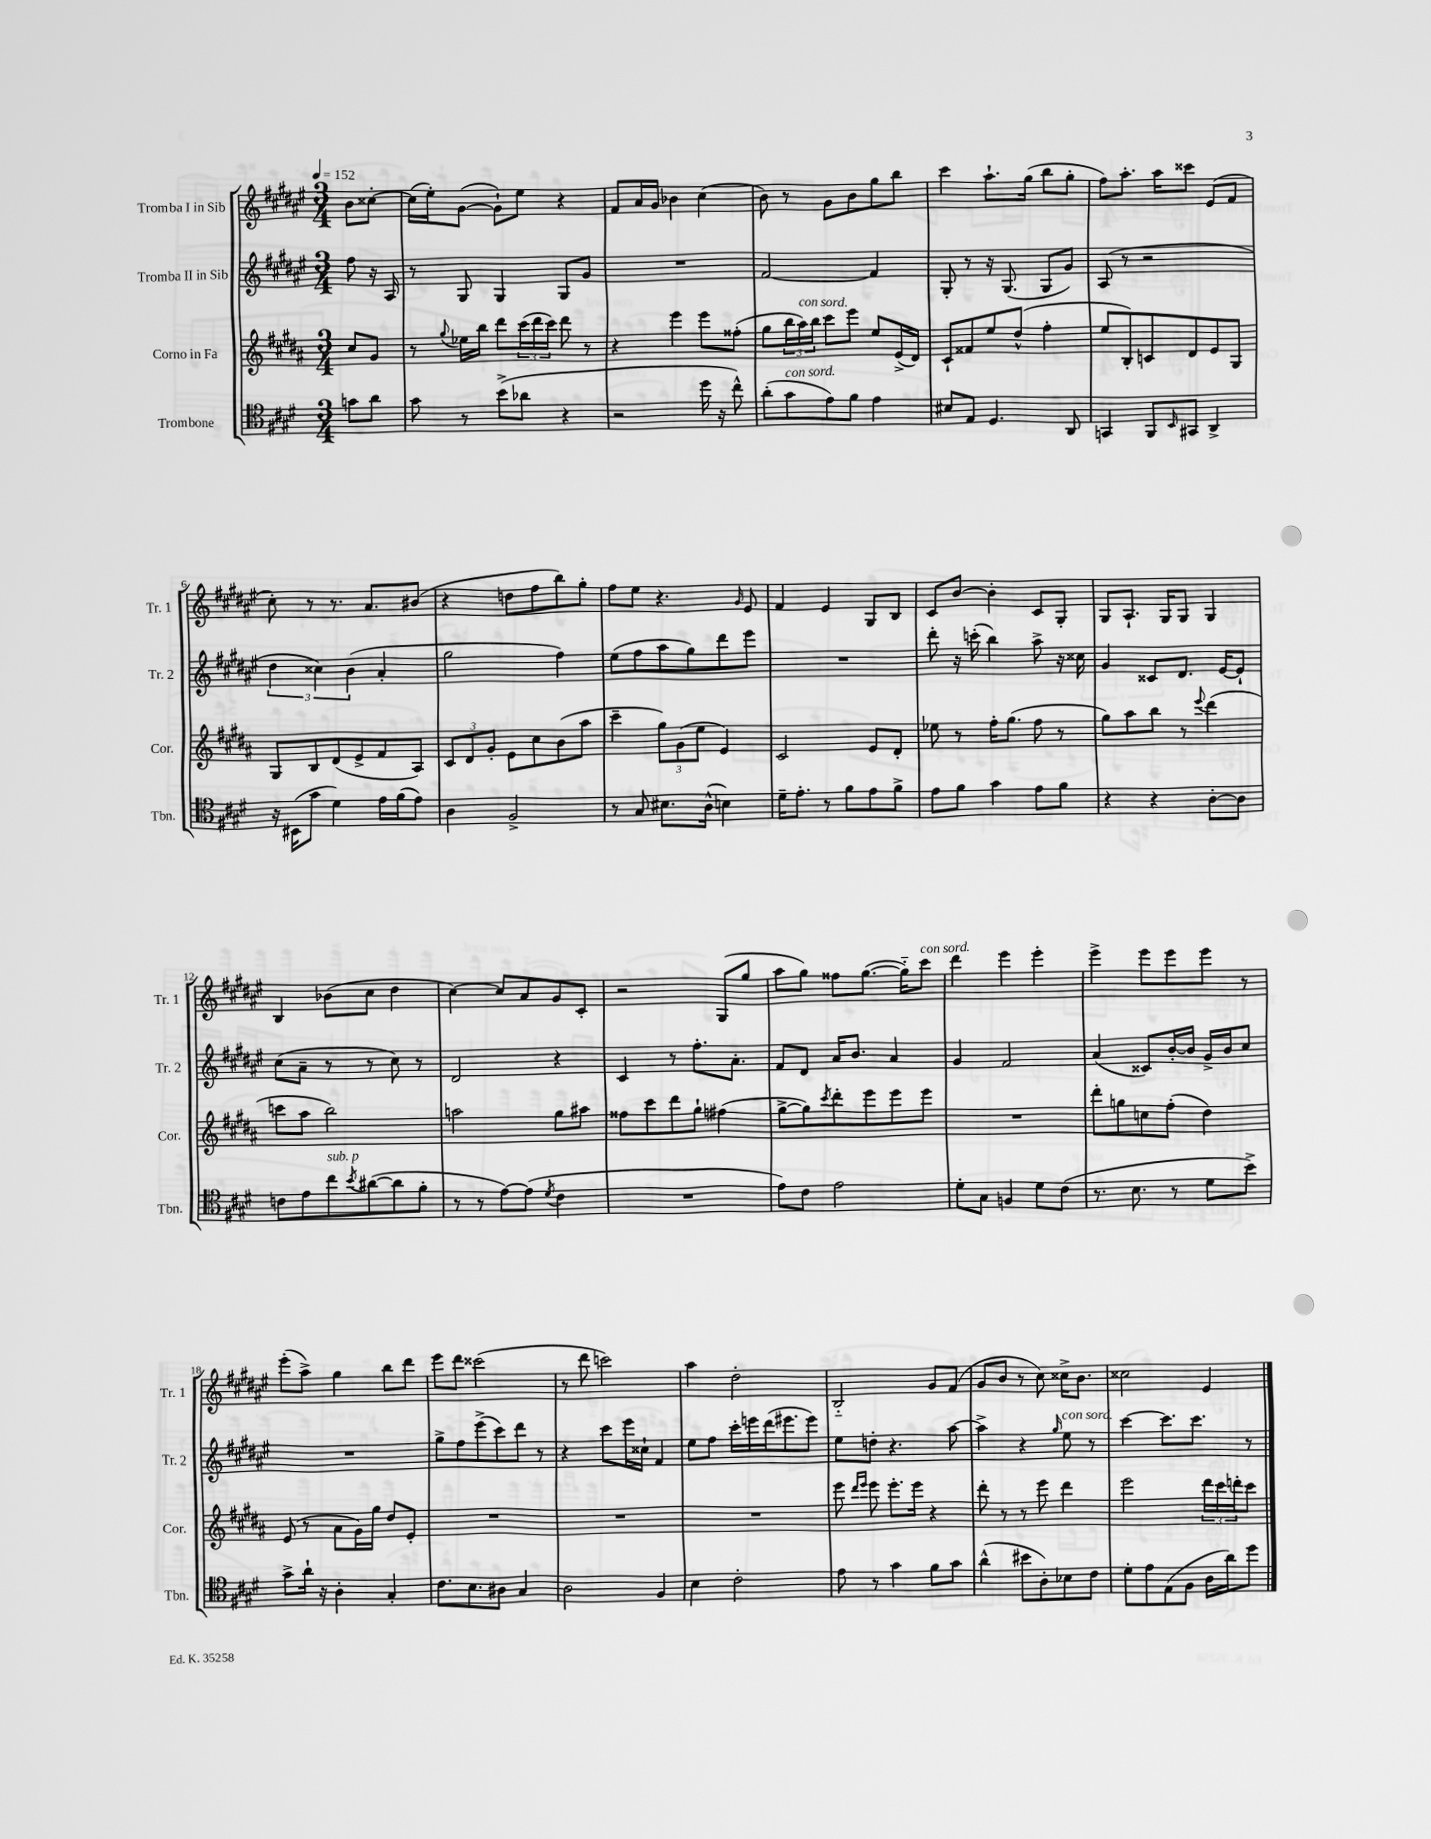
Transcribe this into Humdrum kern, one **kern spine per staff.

**kern	**kern	**kern	**kern
*staff4	*staff3	*staff2	*staff1
*clefC4	*clefG2	*clefG2	*clefG2
*k[f#c#g#d#]	*k[f#c#g#d#a#]	*k[f#c#g#d#a#e#]	*k[f#c#g#d#a#e#]
*M3/4	*M3/4	*M3/4	*M3/4
*MM152	*MM152	*MM152	*MM152
8g	8cc#	8ff#	8b
8a	8g#	16r	[8cc##'
.	.	16A#	.
=	=	=	=
8g#	8r	8r	(16cc##]
.	.	.	16ee#')
.	8qqgg#	.	.
8r	16ee-	8G#	([8g#
.	16bb	.	.
(8b^	8ddd#	4G#	8g#`])
8a-	(24ccc#	.	8ee#
.	24ddd#	.	.
.	24ccc#)	.	.
4r	8ddd#	8G#	4r
.	8r	8g#	.
=	=	=	=
2r	4r	2.r	8f#
.	.	.	16a#
.	.	.	16g#
.	4eee	.	4b-
16dd#	8eee	.	(4cc#
16r	.	.	.
8cc#^^)	(8ff##'	.	.
=	=	=	=
(8a'	8gg#	[2f#	8b)
8g#	24bb	.	8r
.	24aa#)	.	.
.	24bb	.	.
8e)	8ccc#	.	8g#
8f#	8eee	.	8b
4e	8ee	4f#]	8gg#
.	(16e^	.	8bb
.	16d#)	.	.
=	=	=	=
8B#	8c#`	8G#'	4ccc#
8E	8f##	8r	.
4.D#	8ee	16r	8.aa#`
.	.	(8.G#	.
.	(8dd#^^	.	.
.	.	.	(16gg#
.	4ff#'	8G#	8bb
8AA	.	8g#)	8gg#'
=	=	=	=
4GG	8ee	(8A#	8ff#)
.	8B')	8r	8.aa#'
8FF#	8c	2r	.
.	.	.	16aa#
16qqBB	.	.	.
8GG#	8d#	.	8ccc##
4AA^	8e	.	(8e#
.	8G#	.	8f#
=	=	=	=
16r	8G#	6dd#	8cc#')
(16BB#	.	.	.
8g#	8B	.	8r
.	.	6cc##)	.
4d#)	(8d#	.	8.r
.	.	(6b	.
.	8e^	.	.
.	.	.	8.a#
16e	8f#	4a#'	.
(16f#	.	.	.
8e)	8A#)	.	(8b#
=	=	=	=
4A	12c#	2gg#	4r
.	12d#	.	.
.	12g#'	.	.
2F#^	8e	.	8dd
.	8cc#	.	8ff#
.	(8b	4ff#)	8bb)
.	8aa#	.	8gg#'
=	=	=	=
8r	4ccc#~	(8ee#	8ff#
8G#	.	8ff#	8ee#
8.B#	12gg#)	8aa#	4.r
.	(12g#	.	.
.	.	8gg#)	.
.	12ee	.	.
(16A^^	.	.	.
4B)	4e)	8ddd#	.
.	.	.	16qqg#
.	.	8eee#	8e#
=	=	=	=
16d#~	2c#	2.r	4f#
8.e'	.	.	.
8r	.	.	4e#
8f#	.	.	.
8e	8e	.	8G#
8f#^	8d#'	.	8B
=	=	=	=
8e	8ee-	8ddd#'	8c#
8f#	8r	16r	[8b
.	.	(16ccc'	.
4g#	16ff#'	4bb)	4b']
.	(8.gg#	.	.
8e	8ff#	8aa#^	8c#
8f#	8r	16r	8G#'
.	.	16cc##	.
=	=	=	=
4r	8gg#)	4g#	8G#
.	8aa#	.	8.A#`
4r	8bb	8c##	.
.	.	.	16G#
.	8r	8.d#	8G#
.	8qqeee	.	.
[8A'	(4ddd#	.	4G#
.	.	[16e#	.
8A]	.	8e#`]	.
=	=	=	=
8c	8ccc	(8cc#	4B
8e	8aa#	8a#~	.
8cc#	2bb)	8r	(8b-
8qb	.	.	.
([8a#	.	8r	8cc#
8a#]	.	8cc#)	4dd#
8f#'	.	8r	.
=	=	=	=
8r	2aa	2d#	[4cc#)
8r	.	.	.
[8e)	.	.	8cc#]
(8e]	.	.	8a#
8qd#	.	.	.
4c#	8gg#	4r	8g#
.	8aa#	.	8c#'
=	=	=	=
2.r	8ff##	4c#	2r
.	8ccc#	.	.
.	8ddd#	8r	.
.	8gg#`	8.ff#'	.
.	(4ff#	.	(8G#
.	.	8.a#'	.
.	.	.	8gg#
=	=	=	=
8e)	[8gg#^	8f#	8aa#
8c#	8gg#])	8d#	8gg#)
.	8qccc#	.	.
2e	8ddd#'	16a#	8ff##
.	.	8.b	.
.	8eee	.	([8.gg#
.	8eee	4a#	.
.	.	.	16gg#'~])
.	8eee	.	8ccc#
=	=	=	=
8d#'	2.r	4g#	4ddd#
8G#	.	.	.
4F	.	2f#	4eee#
8d#	.	.	4eee#'
(8c#	.	.	.
=	=	=	=
8.r	8ddd#'	(4a#	4eee#^
.	8gg	.	.
8.B	.	.	.
.	8cc	8c##)	8eee#
8r	(8ff#'	[16b'	8eee#
.	.	16b]	.
8d#	4dd#)	16g#^	8eee#
.	.	16b	.
8b^)	.	8cc#	8r
=	=	=	=
8g#^	(8e	2.r	(8eee#'
16a`	8r	.	8aa#^)
16r	.	.	.
4A'	8a#	.	4gg#
.	16g#)	.	.
.	16gg#	.	.
4G#'	8dd#	.	8bb
.	8e'	.	8ddd#
=	=	=	=
8.c#	2.r	8gg#^	8eee#
.	.	8ff#	8ddd#
8.B	.	.	.
.	.	(8eee#^	(2ccc##
8A#	.	8ccc#)	.
4G#	.	8ddd#	.
.	.	8r	.
=	=	=	=
2A	2.r	4r	8r
.	.	.	8ddd#
.	.	8ccc#	2ccc)
.	.	16eee#	.
.	.	16cc##`	.
4F#	.	4f#	.
=	=	=	=
4B	2.r	8ee#	4aa#
.	.	8ff#	.
2c#'	.	16ccc#'	2dd#'
.	.	16eee	.
.	.	(16ddd#	.
.	.	8.eee#	.
.	.	8eee#)	.
=	=	=	=
8e	8eee	8ee#	2B'~
.	16qqddd#	.	.
.	16qqeee	.	.
8r	8eee	8dd'	.
4g#	8.eee'	4.r	.
.	16eee	.	.
8f#	4r	.	8g#
8g#	.	[8aa#	(8f#
=	=	=	=
(4a^^	8ddd#'	4aa#^]	8g#
.	8r	.	8b
8b#	8r	4r	8r
8A')	8eee	.	8cc#)
.	.	16qqgg#	.
8B-	4ddd#	8ee#	16cc##^
.	.	.	8.b
8c#	.	8r	.
=	=	=	=
8d#'	2eee	[4ccc#	2cc##
8e	.	.	.
(8E	.	8.ccc#]	.
8F#	.	.	.
.	.	8.ccc#	.
16A	24ddd#	.	4e#
.	24ccc#	.	.
16a)	.	.	.
.	24ddd'	.	.
8dd#	8ccc#	8r	.
==	==	==	==
*-	*-	*-	*-
